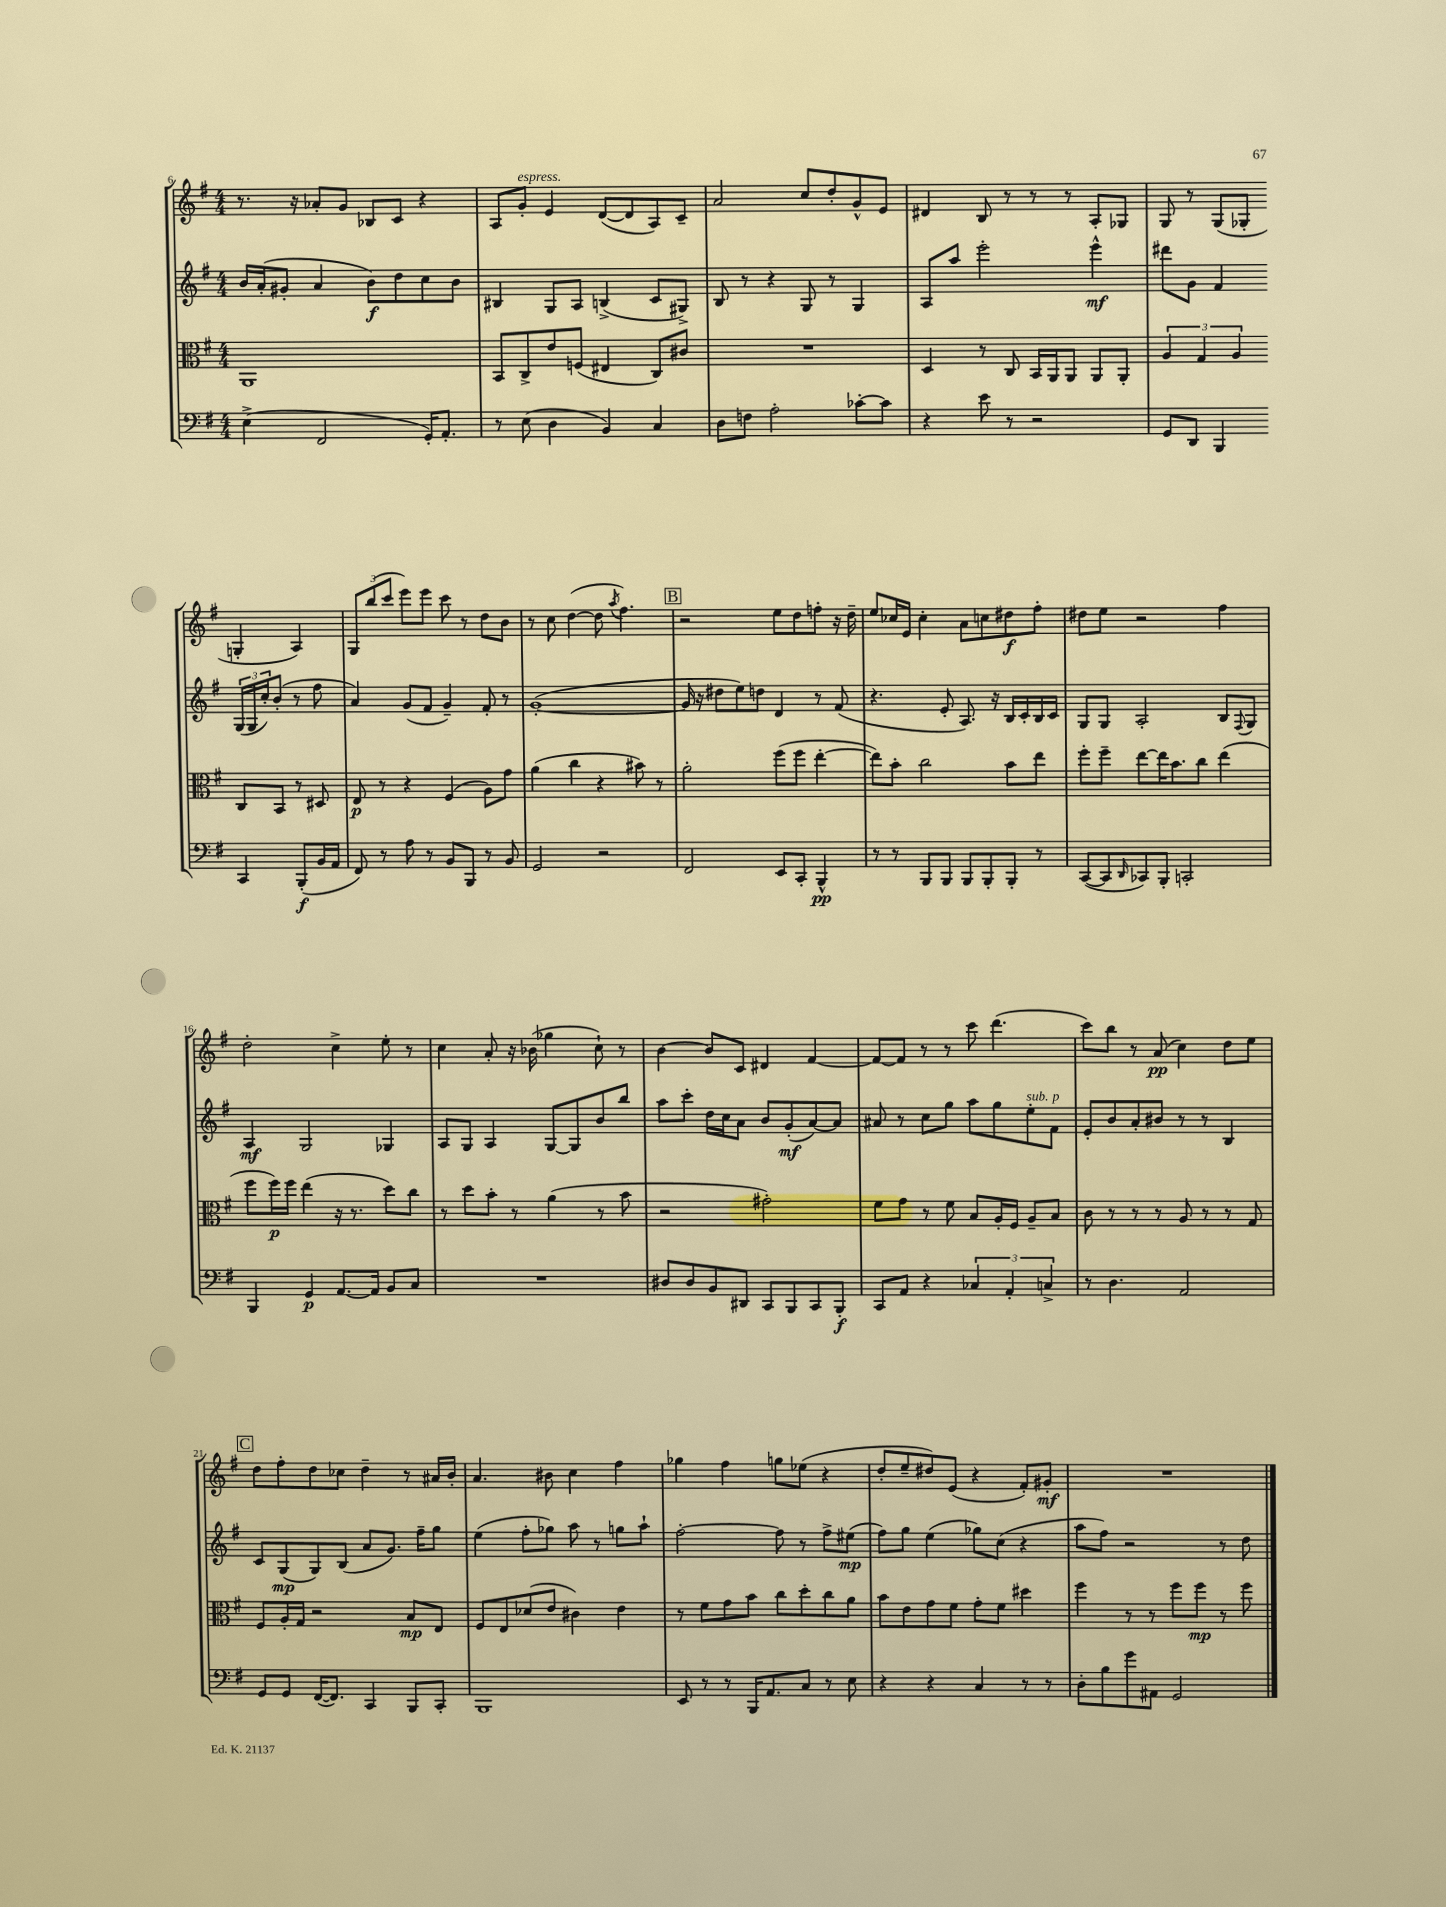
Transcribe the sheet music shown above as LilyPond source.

<<
\new StaffGroup <<
\new Staff = "s0" {
    \clef treble \key g \major \numericTimeSignature \time 4/4
    r8. r16 aes'8-. g'8 bes8 c'8 r4 |
    a8 g'8-.^\markup { \italic "espress." } e'4 d'8~( d'8 a8) c'8-- |
    a'2 c''8 d''8-. g'8-^ e'8 |
    dis'4 b8 r8 r8 r8 a8-. ges8 |
    g8 r8 g8( ges8-. g4-. a4) |
    \tuplet 3/2 { g8 b''8( c'''8 } e'''8) e'''8 c'''8 r8 d''8 b'8 |
    r8 c''8 d''4~( d''8 \acciaccatura { a''8 } fis''4.) |
    \mark \markup { \box "B" } r2 e''8 d''8 f''8-. r16 d''16-- |
    e''8 ces''16 e'16 ces''4-. a'8 c''8 dis''8\f fis''8-. |
    dis''8 e''8 r2 fis''4 |
    d''2-. c''4-> e''8-. r8 |
    c''4 a'8-. r16 bes'16( ges''4 c''8-!) r8 |
    b'4~ b'8 c'8 dis'4 fis'4~ |
    fis'8~ fis'8 r8 r8 c'''8 d'''4.( |
    c'''8) b''8 r8 a'8\pp( c''4) d''8 e''8 |
    \mark \markup { \box "C" } d''8 fis''8-. d''8 ces''8 d''4-- r8 ais'16 b'16-. |
    a'4. bis'8 c''4 fis''4 |
    ges''4 fis''4 g''8 ees''8( r4 |
    d''8-. e''8-- dis''8) e'8( r4 fis'8-.) gis'8-.\mf |
    R1 \bar "|." |
}
\new Staff = "s1" {
    \clef treble \key g \major \numericTimeSignature \time 4/4
    b'16 a'16-.( gis'8-. a'4 b'8\f) d''8 c''8 b'8 |
    bis4 g8 a8 b4->( c'8 gis8->) |
    b8 r8 r4 g8 r8 g4 |
    a8 a''8 e'''2-. e'''4-^\mf |
    dis'''8 g'8 fis'4 \tuplet 3/2 { g16( g16 c''16-.) } b'8-.( r8 fis''8 |
    a'4) g'8( fis'8 g'4--) fis'8-. r8 |
    g'1~-.( |
    \mark \markup { \box "B" } g'16 r16 dis''8 e''8) d''8 d'4 r8 fis'8( |
    r4. e'8-. a8.) r16 b16 c'16-. b16 c'16 |
    g8 g8 a2-. b8 \appoggiatura { fis8 } g8 |
    a4\mf g2 ges4 |
    a8 g8 a4 g8~ g8 b'8 b''8 |
    a''8 c'''8-. d''16 c''16 a'8 b'8 g'8-.\mf( a'8~) a'8 |
    ais'8 r8 c''8 g''8 a''8 g''8 e''8-.^\markup { \italic "sub. p" } fis'8 |
    e'8-. b'8 a'8-. bis'8 r8 r8 b4 |
    \mark \markup { \box "C" } c'8 g8\mp( g8) b8( a'8 g'8.) fis''16-- g''8 |
    e''4( fis''8-. ges''8) a''8 r8 g''8 a''8-! |
    fis''2~-. fis''8 r8 fis''8-> eis''8\mp( |
    fis''8) g''8 e''4( ges''8) c''8( r4 |
    a''8 fis''8) r2 r8 d''8 \bar "|." |
}
\new Staff = "s2" {
    \clef alto \key g \major \numericTimeSignature \time 4/4
    a,1 |
    b,8 c8-> e'8 f8( eis4 c8) cis'8 |
    R1 |
    d4 r8 c8 b,16 a,16 a,8 a,8 a,8-. |
    \tuplet 3/2 { a4 g4 a4 } c8 b,8 r8 dis8 |
    e8\p r8 r4 fis4( a8) g'8 |
    a'4( c''4 r4 bis'8) r8 |
    \mark \markup { \box "B" } a'2-. fis''8( fis''8 e''4~-. |
    e''8) b'8-. c''2 b'8 e''8 |
    fis''8-. fis''8-- e''8~ e''16 b'8. c''8 e''4( |
    fis''8 fis''16\p) fis''16 e''4( r16 r8. d''8) c''8 |
    r8 d''8 b'8-. r8 a'4( r8 b'8 |
    r2 gis'2-.) |
    fis'8 g'8 r8 fis'8 b8 a16-. fis16 a8-- b8 |
    c'8 r8 r8 r8 a8 r8 r8 g8 |
    \mark \markup { \box "C" } fis8 a16-. g16 r2 b8\mp e8 |
    fis8 e8 des'8( e'8 cis'4) e'4 |
    r8 fis'8 g'8 b'8 c''8 d''8-. c''8 a'8 |
    b'8 e'8 g'8 fis'8 g'8-. fis'8 dis''4 |
    fis''4 r8 r8 fis''8 fis''8\mp r8 fis''8 \bar "|." |
}
\new Staff = "s3" {
    \clef bass \key g \major \numericTimeSignature \time 4/4
    e4->( fis,2 g,16-.) a,8.-. |
    r8 e8( d4 b,4) c4 |
    d8 f8 a2-. ces'8~-. ces'8 |
    r4 e'8 r8 r2 |
    g,8 d,8 b,,4 c,4 b,,8-.\f( b,16 a,16 |
    fis,8) r8 a8 r8 b,8 b,,8 r8 b,8 |
    g,2 r2 |
    \mark \markup { \box "B" } fis,2 e,8 c,8-. b,,4-^\pp |
    r8 r8 b,,8 b,,8 b,,8 b,,8-. b,,8-. r8 |
    c,8~( c,8 \grace { d,16 } ces,8) b,,8-. c,2-. |
    b,,4 g,4\p a,8.~ a,16 b,8 c8 |
    R1 |
    dis8 dis8 b,8 dis,8 c,8 b,,8 c,8 b,,8-.\f |
    c,8 a,8 r4 \tuplet 3/2 { ces4 a,4-. c4-> } |
    r8 d4. a,2 |
    \mark \markup { \box "C" } g,8 g,8 fis,16~( fis,8.) c,4 b,,8 c,8-. |
    b,,1 |
    e,8 r8 r8 b,,16 a,8. c8 r8 e8 |
    r4 r4 c4 r8 r8 |
    d8-. b8 g'8 ais,8 g,2 \bar "|." |
}
>>
>>
\layout { \context { \Score currentBarNumber = #6 } }
